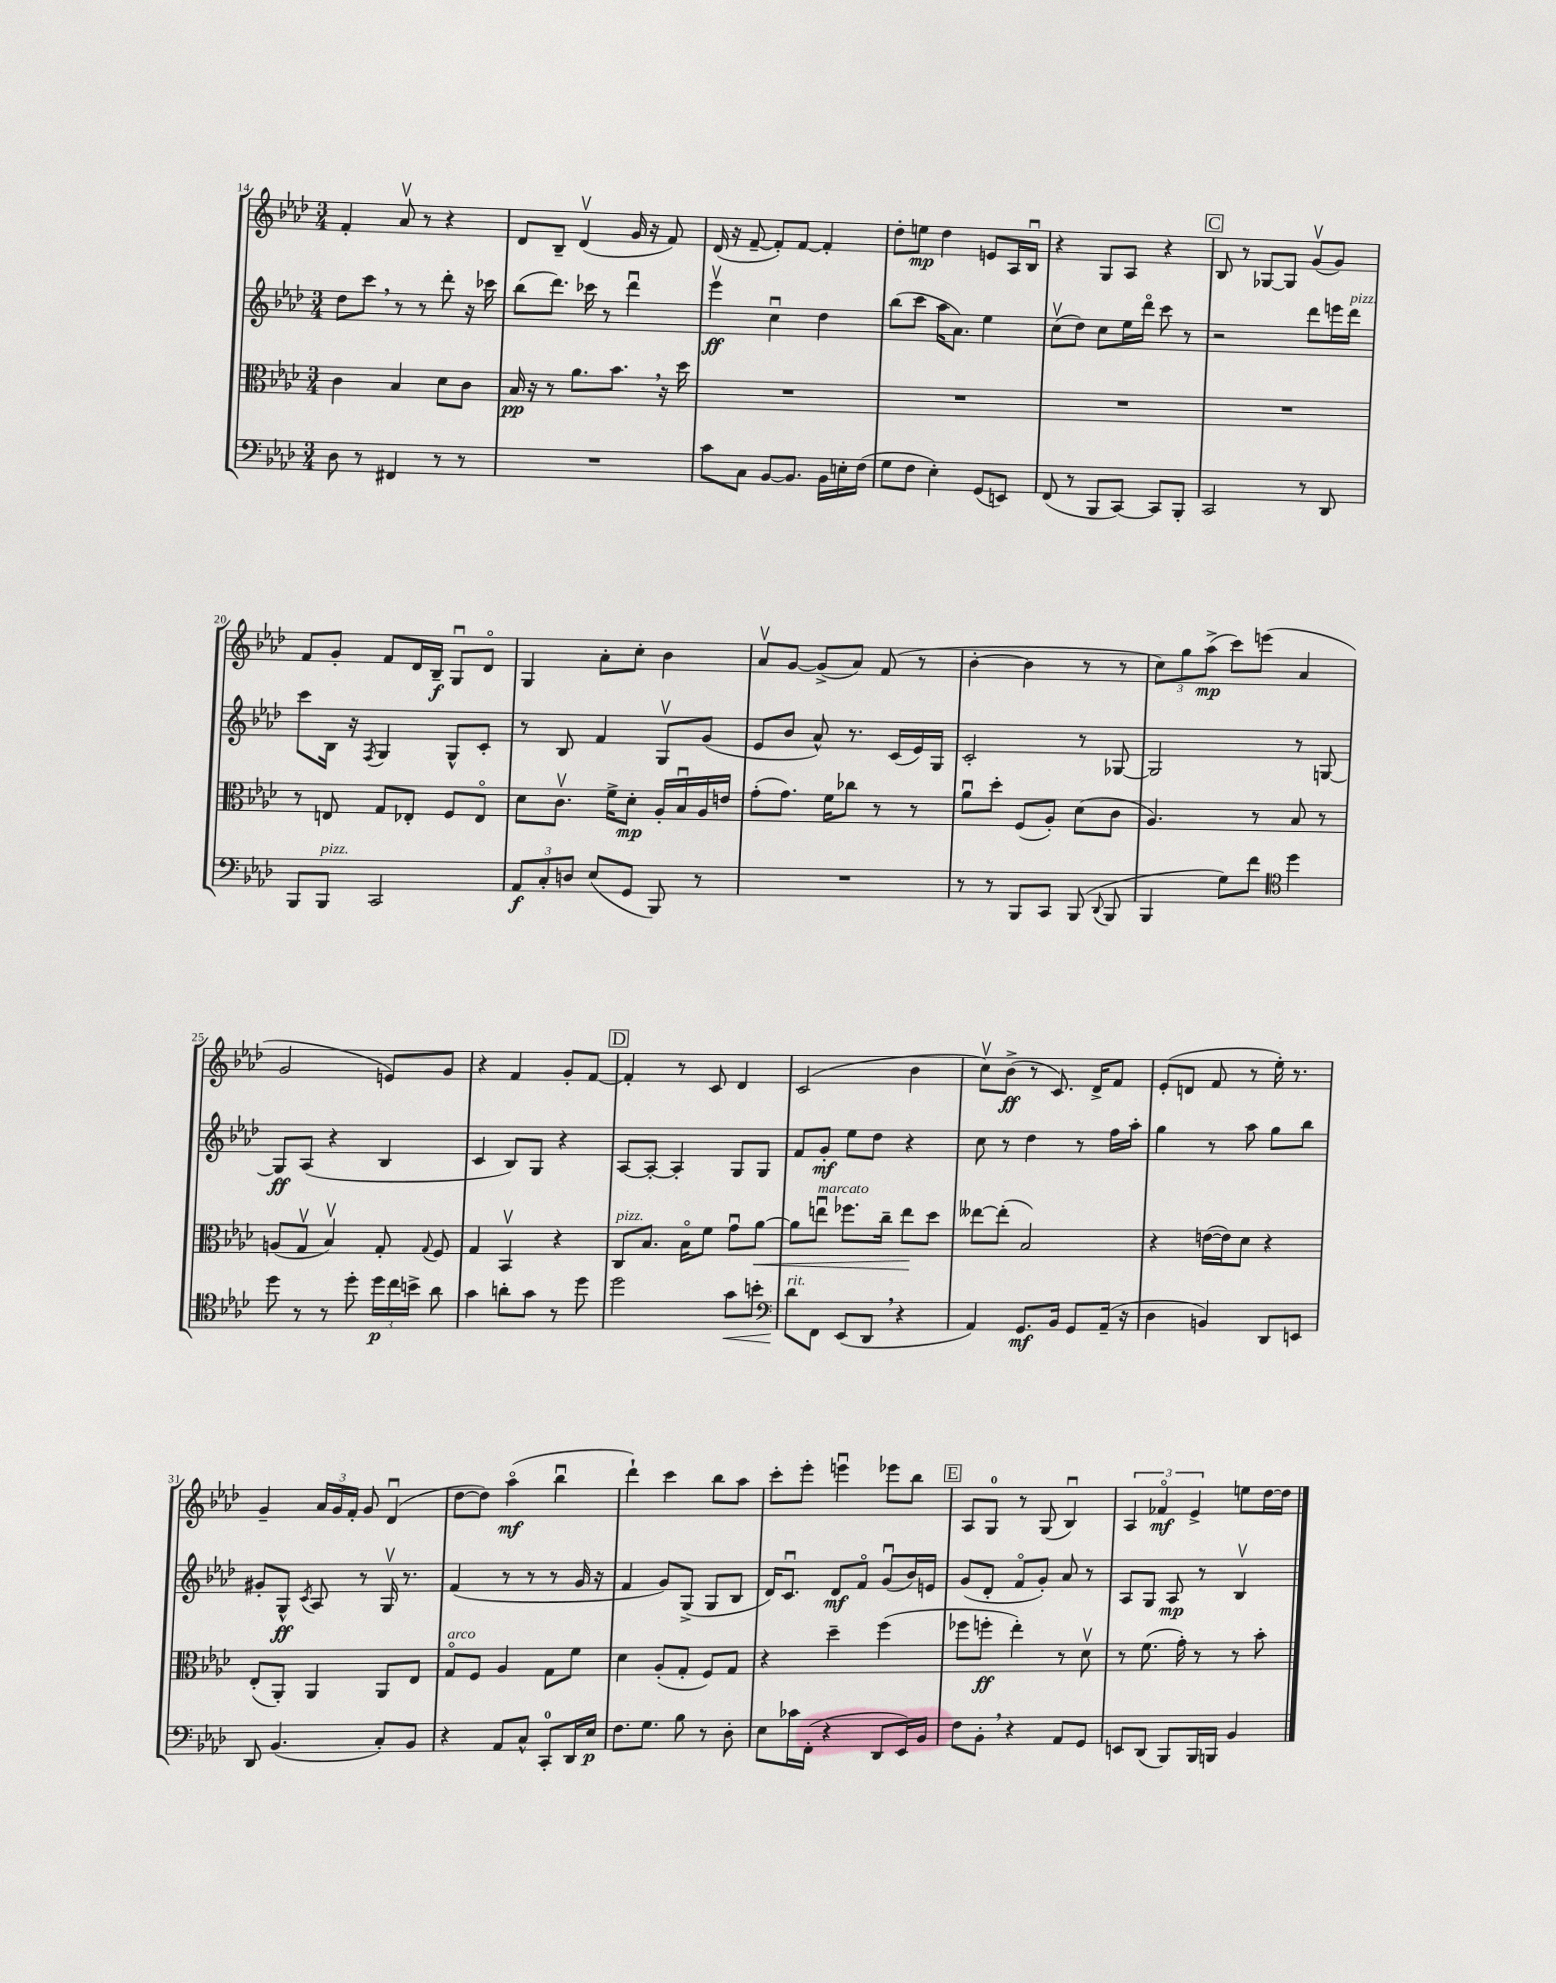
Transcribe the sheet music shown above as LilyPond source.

<<
\new StaffGroup <<
\new Staff = "s0" {
    \clef treble \key aes \major \numericTimeSignature \time 3/4
    \autoBeamOff f'4-. aes'8\upbow r8 r4 |
    des'8[ bes8]-- des'4\upbow( g'16 r16 f'8) |
    des'16( r16 f'8~-- f'8[-.) f'8]~ f'4-. |
    des''8[-. e''8]\mp des''4 e'8[ aes16 bes16]\downbow |
    r4 g8[ aes8] r4 |
    \mark \markup { \box "C" } bes8 r8 ges8[~ ges8] g'8[\upbow( g'8]) |
    f'8[ g'8]-. f'8[ des'16 bes16]--\f g8[\downbow des'8]\flageolet |
    g4 aes'8[-. c''8]-. bes'4 |
    aes'8[\upbow g'8]~ g'8[->( aes'8]) f'8( r8 |
    bes'4~-. bes'4 r8 r8 |
    \tuplet 3/2 { c''8[) g''8 aes''8]->\mp( } c'''8[) e'''8]( aes'4 |
    g'2 e'8[) g'8] |
    r4 f'4 g'8[-. f'8]~ |
    \mark \markup { \box "D" } f'4-. r8 c'8 des'4 |
    c'2( bes'4 |
    c''8[\upbow) bes'8]->\ff( r8 c'8.) des'16[-> f'8] |
    ees'8[-.( d'8] f'8 r8 ees''16-.) r8. |
    g'4-- \tuplet 3/2 { aes'16[ g'16 f'16]-. } g'8 des'4\downbow( |
    des''8[~ des''8]) aes''4\flageolet\mf( bes''4\downbow |
    des'''4-!) c'''4 bes''8[ aes''8] |
    c'''8[-. ees'''8]-. e'''4\downbow ees'''8[ bes''8] |
    \mark \markup { \box "E" } aes8[ g8]-0 r8 g8( bes4\downbow) |
    \tuplet 3/2 { aes4 fes'4\flageolet\mf ees'4-> } e''8[ des''16~ des''16] \bar "|." |
}
\new Staff = "s1" {
    \clef treble \key aes \major \numericTimeSignature \time 3/4
    \autoBeamOff des''8[ c'''8] \breathe r8 r8 des'''8-. r16 ces'''16 |
    bes''8[( des'''8.]) ces'''16 r8 des'''4\downbow |
    ees'''4\upbow\ff c''4\downbow des''4 |
    bes''8[( c'''8] aes''16[ aes'8.]) ees''4 |
    c''8[\upbow( des''8]) c''8[ ees''16 des'''16]\flageolet c'''8 r8 |
    \mark \markup { \box "C" } r2 des'''8[ e'''16 des'''16]^\markup { \italic "pizz." } |
    c'''8[ bes16] r16 \acciaccatura { f8 } g4 g8[-^ c'8]-. |
    r8 bes8 f'4 g8[\upbow g'8]( |
    ees'8[ bes'8] aes'8-^) r8. c'16[( ees'16) g16] |
    c'2-. r8 ges8~ |
    ges2 r8 g8~ |
    g8[\ff aes8]( r4 bes4 |
    c'4 bes8[) g8] r4 |
    \mark \markup { \box "D" } aes8[~ aes8]~-. aes4-. g8[ g8] |
    f'8[ g'8]-.\mf ees''8[ des''8] r4 |
    c''8 r8 des''4 r8 f''16[ aes''16]-. |
    g''4 r8 aes''8 g''8[ bes''8] |
    gis'8[-. g8]-^\ff \acciaccatura { c'8 } aes8 r8 g16\upbow r8. |
    f'4( r8 r8 r8 g'16 r16 |
    f'4 g'8[) g8]->( g8[ bes8] |
    des'16[) c'8.]\downbow des'8[\mf f'8]\flageolet g'8[\downbow( bes'16) e'16] |
    \mark \markup { \box "E" } g'8[( des'8]-. f'8[\flageolet g'8]-.) aes'8 r8 |
    aes8[ g8] aes8\mp r8 bes4\upbow \bar "|." |
}
\new Staff = "s2" {
    \clef alto \key aes \major \numericTimeSignature \time 3/4
    \autoBeamOff c'4 bes4 des'8[ c'8] |
    bes16\pp r16 r8 aes'8.[ bes'8.] \breathe r16 des''16 |
    R2. |
    R2. |
    R2. |
    \mark \markup { \box "C" } R2. |
    r8 e8 g8[ ees8]-. f8[ ees8]\flageolet |
    des'8[ c'8.]\upbow f'16[-> des'8]-.\mp aes16[-. bes16\downbow aes16 e'16] |
    g'8[-.( g'8.]) f'16[ ces''8] r8 r8 |
    aes'8[\downbow des''8]-. f8[( aes8]-.) des'8[( c'8] |
    aes4.) r8 bes8 r8 |
    a8[( g8]\upbow bes4\upbow) g8-. \appoggiatura { g8 } f8 |
    g4 bes,4\upbow r4 |
    \mark \markup { \box "D" } c8[^\markup { \italic "pizz." } bes8.] bes16[\flageolet f'8] g'8[\downbow aes'8]~\< |
    aes'8[ e''8]\downbow^\markup { \italic "marcato" } fes''8.[ c''16]-- e''8[\! des''8] |
    eeses''8[~ eeses''8]-.( bes2) |
    r4 e'16[~( e'16) des'8] r4 |
    ees8[-.( aes,8]-.) aes,4 aes,8[ ees8] |
    g8[\flageolet^\markup { \italic "arco" } f8] aes4 g8[ f'8] |
    des'4 aes8[-.( g8]-. f8[) g8] |
    r4 des''4-- f''4( |
    \mark \markup { \box "E" } fes''8[ f''8]-.\ff ees''4-.) r8 des'8\upbow |
    r8 f'8.( g'16-.) r8 r8 bes'8-. \bar "|." |
}
\new Staff = "s3" {
    \clef bass \key aes \major \numericTimeSignature \time 3/4
    \autoBeamOff des8 r8 fis,4 r8 r8 |
    R2. |
    c'8[ c8] bes,8[~ bes,8.] bes,16[ e16-. f16]( |
    g8[ f8] ees4-.) g,8[( e,8]) |
    f,8( r8 bes,,8[ c,8]~) c,8[ bes,,8]-. |
    \mark \markup { \box "C" } c,2 r8 des,8 |
    bes,,8[ bes,,8]^\markup { \italic "pizz." } c,2 |
    \tuplet 3/2 { aes,8[\f c8-. d8] } ees8[( g,8] bes,,8) r8 |
    R2. |
    r8 r8 bes,,8[ c,8] bes,,8( \appoggiatura { des,8 } bes,,8 |
    bes,,4 g8[) f'8] \clef tenor des''4 |
    des''8 r8 r8 des''8-. \tuplet 3/2 { des''16[\p c''16 b'16]-> } aes'8 |
    g'4 a'8[-. g'8] r8 des''8 |
    \mark \markup { \box "D" } des''2 g'8[\< b'8]-. |
    \clef bass des'8[\!^\markup { \italic "rit." } f,8] ees,8[( des,8] \breathe r4 |
    aes,4) g,8.[\mf bes,16] g,8[ aes,16]--( r16 |
    des4 b,4) des,8[ e,8] |
    des,8 bes,4.( c8[-.) bes,8] |
    r4 aes,8[ c8]-^ c,8[-0-. des,16 ees16]\p |
    f8.[ g8.] bes8 r8 des8-. |
    ees8[ ces'16 f,16]-.( r4 des,8[ ees,16) bes,16] |
    \mark \markup { \box "E" } f8[ bes,8]-. \breathe r4 aes,8[ g,8] |
    e,8[ des,8]( bes,,8[) bes,,16 b,,16] bes,4 \bar "|." |
}
>>
>>
\layout { \context { \Score currentBarNumber = #14 } }
